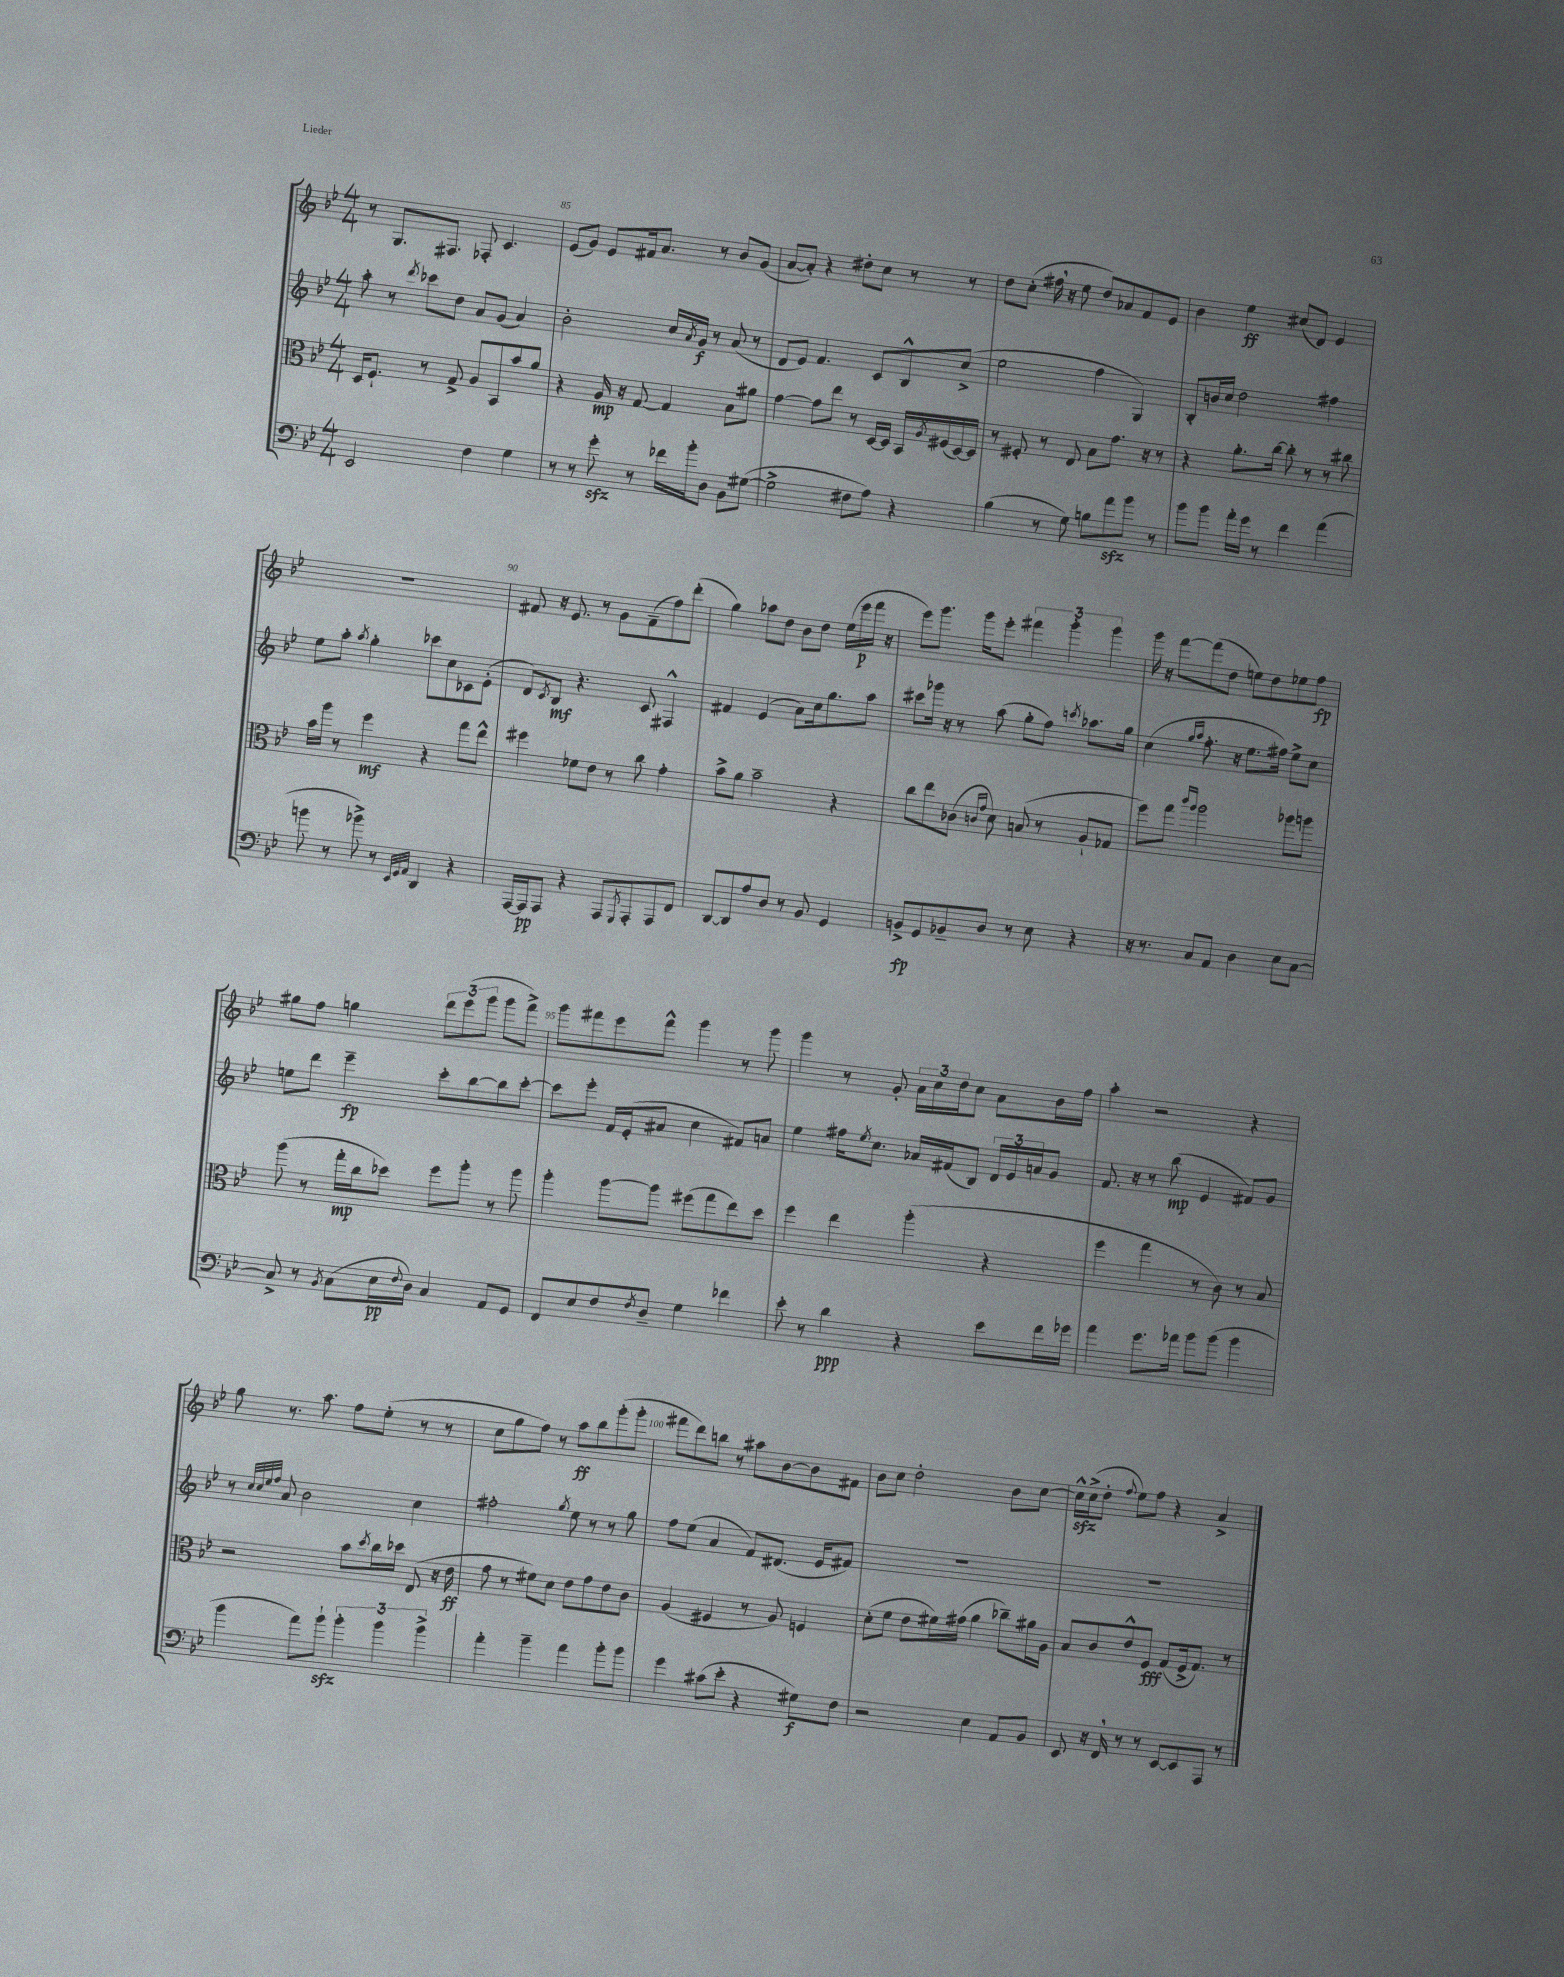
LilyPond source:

<<
\new StaffGroup <<
\new Staff = "s0" {
    \clef treble \key bes \major \numericTimeSignature \time 4/4
    r8 g8. fis8. fes8-. c'4. |
    ees'8( g'8) ees'8 fis'16 a'8. r8 bes'8 g'8( |
    a'8~ a'8-.) r4 dis''8-. c''8 r8 r8 |
    d''8 c''8-.( fis''16 \breathe r16 ees''8 d''8) aes'8 f'8 ees'8 |
    bes'4 ees''4\ff cis''8( d'8) ees'4 |
    R1 |
    fis'8 r16 ees'8. r8 g'8 fis'8--( f''8) d'''8-.( |
    g''4) aes''8 d''8 bes'8 d''8 ees''16( ees'''16\p f'''16 r16 |
    ees'''8) g'''8. g'''16 ees'''8-. \tuplet 3/2 { fis'''4 g'''4-. g'''4 } |
    g'''16 r16 f'''8~ f'''8( d''8 e''8) d''8 ees''8 f''8\fp |
    gis''8 f''8 g''4 \tuplet 3/2 { d'''8 ees'''8( g'''8 } g'''8 f'''8->) |
    g'''8 fis'''8 ees'''8 fis'''8-^ g'''4 r8 g'''8 |
    g'''4 r8 g'8-. \tuplet 3/2 { a'16 c''16 d''16 } c''8 a'8 bes'16 f''16 |
    a''4-. r2 r4 |
    g''8 r8. a''8. f''8 ees''8-.( r8 r8 |
    c''8 g''8 f''8) r8 a''8\ff bes''8 g'''8-.( g'''8-. |
    fis'''8 d'''8) b''8 r8 ais''8 bes'8~ bes'8 fis'8 |
    bes'8 c''8 d''2-. bes'8 c''8~ |
    c''16-^\sfz c''16->( d''8-. \appoggiatura { f''8 } ees''8) f''8 r4 a'4-> \bar "|." |
}
\new Staff = "s1" {
    \clef treble \key bes \major \numericTimeSignature \time 4/4
    a''8-. r8 \acciaccatura { d'''8 } ces'''8 d''8 a'8 g'8( a'4) |
    bes'2-. c''16 \acciaccatura { a'8 } g'16\f r8 a'8( r8 |
    d'8 ees'8) f'4. c'8 bes8-^ c''8->( |
    ees''2 f''4 g4) |
    bes8-. b'16 c''16 d''2 fis''4 |
    ees''8 a''8-. \acciaccatura { a''8 } g''4-. ces'''8 c''8 ces'8 ees'8-.( |
    d'8) \acciaccatura { c'8 } bes8\mf r4. c'8 fis4-^ |
    fis'4 ees'4( a'8) c''16 g''8. a''8 |
    cis'''8 ges'''16 r16 r8 a''8( g''8-. f''8) \acciaccatura { c'''8 } aes''8. g''16 |
    c''4( \grace { g''16 a''16 } f''8.-. r16 ees''8. fis''16) ees''8-> c''8 |
    e''8 d'''8 ees'''4--\fp c'''8-. bes''8~ bes''8 c'''8~-. |
    c'''8 ees'''8-. f'16 ees'16-.( ais'8 c''4 fis'8) a'8 |
    ees''4 fis''16 \acciaccatura { ees''8 } c''8. aes'16 fis'16( bes8) \tuplet 3/2 { d'16 ees'16 a'16 } g'8 |
    f'8. r16 r8 bes''8\mp( ees'4 fis'8) g'8 |
    r8 \grace { c''32 c''32 ees''32 f''32 } a'8 bes'2 c''4 |
    fis''2-. \acciaccatura { g''8 } ees''8 r8 r8 g''8 |
    f''8 ees''8( a'4 f'8) dis'8.( ees'16 fis'8) |
    R1 |
    R1 \bar "|." |
}
\new Staff = "s2" {
    \clef alto \key bes \major \numericTimeSignature \time 4/4
    d16 f8.-! r8 g8-> a8 bes,8 bes'8 a'8 |
    r4 a16\mp r16 g8~ g4 bes8 ais'8 |
    g'4~ g'8 ees''8 r8 d16~ d16 bes,16 \acciaccatura { a8 } fis16( d16~) d16 |
    r8 fis8-. r8 ees8 bes8 g'8. r16 r8 |
    r4 a'8.-. c''16~ c''8-. r8 r8 cis''8 |
    bes'16 a''16 r8 f''4\mf r4 g''8 ees''8-^ |
    fis''4 fes'8 ees'8 r8 c''8 g'4-. |
    bes'8-> a'8 bes'2-- r4 |
    c''8 ees''8 ces'8( \grace { c'16 g'16 } d'8) b8( r8 a8-! ges8 |
    f''8) g''8 \grace { c'''16 a''16 } a''2 aes''8 a''8 |
    a''8( r8 g''16-.\mp c''16 des''8) f''8 a''8-. r8 a''8 |
    a''4-. a''8~ a''8 fis''8( g''8 ees''8) d''8 |
    f''4 ees''4 a''4-.( r4 |
    f''4 g''4 r8 c'8) r8 bes8 |
    r2 bes'8 \acciaccatura { d''8 } c''16 des''16 ees8( r16 ees'16\ff |
    g'8 r8 fis'8) d'8 ees'8 g'8 ees'8 c'8 |
    a4( fis4 r8 a8) f4 |
    d'8-.( f'8 ees'8 fis'16) gis'16( a'4 ces''8--) ais'16 a16 |
    bes8 c'8 ees'8-^ f8\fff g8( f16-> g8.) r8 \bar "|." |
}
\new Staff = "s3" {
    \clef bass \key bes \major \numericTimeSignature \time 4/4
    ees,2 f4 g4 |
    r8 r8 g'8-.\sfz r8 fes'16 bes'16-. d8 bes,8 gis8~( |
    gis2-> fis8 a8) r4 |
    bes4( r8 g8) b8 a'8\sfz bes'8 r8 |
    bes'8 bes'8 a'16-. g'16 r8 f'4 a'4( |
    b'8 r8 bes'8->) r8 \grace { ees,32 g,32 a,32 } d,4 r4 |
    a,,16~ a,,16\pp a,,8 r4 a,,8 \acciaccatura { g,,8 } a,,8-. a,,8 f,8 |
    d,8~ d,8 a8 d8 r8 bes,8 g,4 |
    b,8->\fp g,8 bes,8-- d8 r8 ees8 r4 |
    r16 r8. c8 a,8 d4 ees8 c8~ |
    c8-> r8 \acciaccatura { bes,8 } c8( ees16\pp \appoggiatura { f8 } d16) c4 a,8 g,8 |
    f,8 ees8 f8 \acciaccatura { f8 } d8-- g4 fes'4 |
    ees'8-. r8 d'4\ppp r4 ees'8 f'16 ges'16 |
    a'4 g'8. aes'16 bes'8 bes'8( bes'4 |
    bes'4 a'8) bes'8-!\sfz \tuplet 3/2 { bes'4-. bes'4 bes'4-> } |
    a'4-. bes'4-- a'4 bes'8-. bes'8 |
    g'4 cis'8( ees'8-. r4 gis8\f) f8 |
    r2 ees4 a,8 bes,8 |
    ees,8 r16 f,16 \breathe r8 r8 ees,8~ ees,8 a,,8 r8 \bar "|." |
}
>>
>>
\layout { \context { \Score currentBarNumber = #84 \override BarNumber.break-visibility = ##(#f #t #t) barNumberVisibility = #(every-nth-bar-number-visible 5) } }
